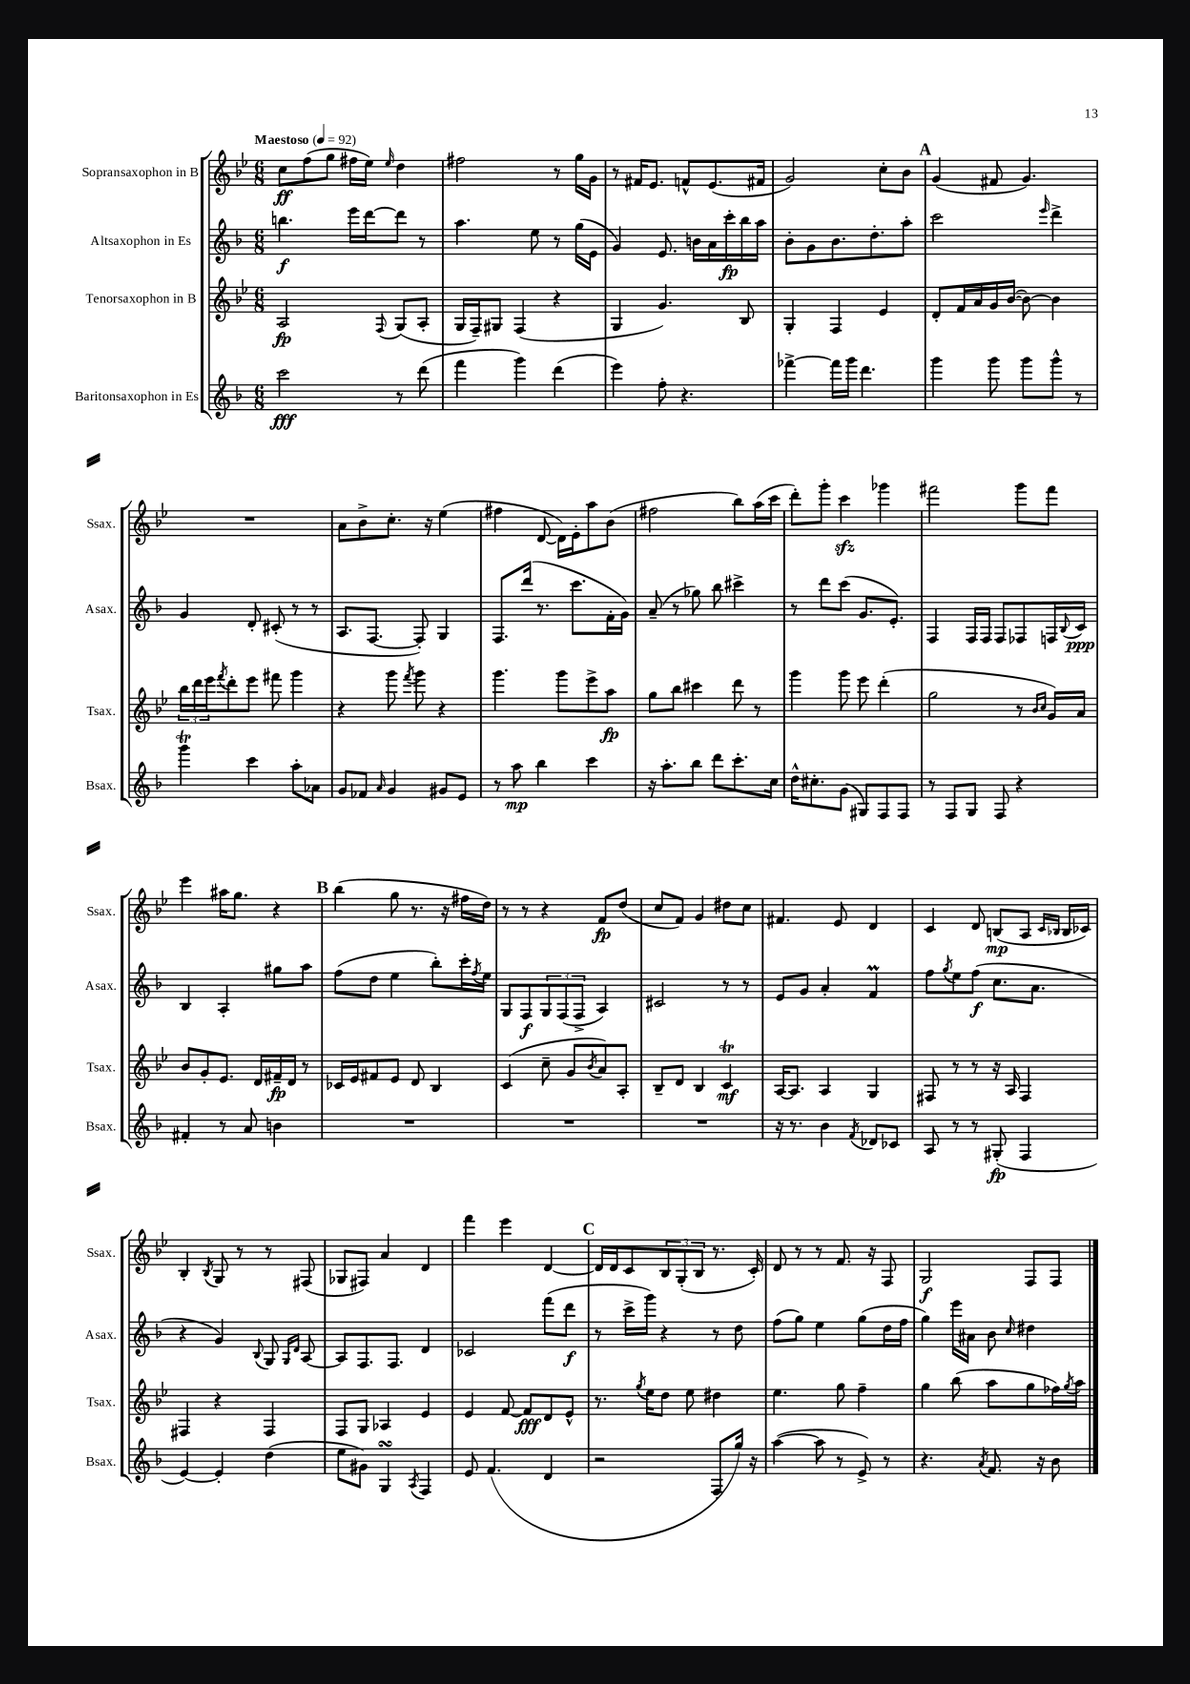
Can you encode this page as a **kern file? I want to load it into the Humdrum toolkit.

**kern	**kern	**kern	**kern
*staff4	*staff3	*staff2	*staff1
*clefG2	*clefG2	*clefG2	*clefG2
*k[b-]	*k[b-e-]	*k[b-]	*k[b-e-]
*M6/8	*M6/8	*M6/8	*M6/8
*MM92	*MM92	*MM92	*MM92
2ccc	2A	4.bb	8cc
.	.	.	(8ff
.	.	.	8gg
.	.	16eee	16ff#
.	.	[16ddd	16ee-)
.	8qqF	.	16qqee-
8r	(8G	8ddd]	4dd
(8ddd	8A'	8r	.
=	=	=	=
4fff	16G	4.aa	2ff#
.	16F~)	.	.
.	8G#	.	.
4ggg)	(4F	.	.
.	.	8ee	.
(4ddd	4r	8r	8r
.	.	(16gg	16gg
.	.	16e	16g
=	=	=	=
4eee)	4G	4g)	8r
.	.	.	16f#
.	.	.	8.e-
8ff'	4.g)	8.e	.
4.r	.	.	8f^^
.	.	16b	.
.	.	16a	(8.e-
.	.	16ccc'	.
.	8B-	16bb-	.
.	.	16aa	16f#
=	=	=	=
[4fff-^	4G'	8b-'	2g)
.	.	8g	.
16fff-]	4F	8.b-	.
16ggg	.	.	.
4.ddd	.	.	.
.	.	8.dd'	.
.	4e-	.	8cc'
.	.	8aa'	8b-
=	=	=	=
4ggg	8d'	2ccc	(4g
.	16f	.	.
.	16a	.	.
8ggg	16g	.	8f#
.	([16b-	.	.
8ggg	8b-_)	.	4.g)
.	.	16qqeee	.
8ggg^^	4b-]	4ddd^	.
8r	.	.	.
=	=	=	=
4ggg	24bb-	4g	2.r
.	24ddd	.	.
.	24eee-	.	.
.	8qfff	.	.
.	8ddd'	.	.
4ccc	8eee-	8d'	.
.	8fff#	(8c#'	.
8aa'	4ggg	8r	.
8a-	.	8r	.
=	=	=	=
8g	4r	8.A	8a
8f-	.	.	8b-^
.	.	[8.F	.
16qqa	.	.	.
4g	8ggg	.	8.cc'
.	8qfff	.	.
.	8ggg	8F'])	.
.	.	.	16r
8g#	4r	4G	(4ee-
8e	.	.	.
=	=	=	=
8r	4.ggg	8.F	4ff#
8aa	.	.	.
.	.	(16ddd	.
4bb-	.	8.r	[8d
.	8ggg	.	16d])
.	.	8.ccc	16e-'
4ccc	8eee-^	.	8aa
.	8aa	16f'	(8b-
.	.	16g)	.
=	=	=	=
16r	8gg	(8a~	2ff#
8.aa'	.	.	.
.	8bb-	8r	.
8bb-	4ccc#	8gg-)	.
8ddd	.	8bb-	.
8.ccc'	8ddd	4ccc#^	8bb-)
.	8r	.	(16aa
16cc	.	.	16ccc
=	=	=	=
16dd^^	4ggg	8r	8ddd')
8.cc#'	.	.	.
.	.	8ddd	8ggg'
(8g	8ggg	(8ccc	4ccc
8G#)	8eee-	8.g	.
8F	(4ddd'	.	4ggg-
.	.	8.e')	.
8F	.	.	.
=	=	=	=
8r	2gg	4F	2fff#
8F	.	.	.
8G	.	16F	.
.	.	16F	.
8F	.	8F	.
4r	8r	8F-	8ggg
.	16qqb-	.	.
.	16qqcc	.	.
.	16g)	16F	8fff#
.	.	8qqB-	.
.	16a	16c	.
=	=	=	=
4f#'	8b-	4B-	4eee-
.	8g'	.	.
8r	8.e-	4A'	16aa#
.	.	.	8.gg
8a	.	.	.
.	16d	.	.
4b	16f#~	8gg#	4r
.	16d	.	.
.	8r	8aa	.
=	=	=	=
2.r	16c-	(8ff	(4bb-
.	16e-	.	.
.	8f#	8dd	.
.	8e-	4ee	8gg
.	8d	.	8.r
.	4B-	8bb-')	.
.	.	.	16r
.	.	16ccc'	16ff#
.	.	8qff	.
.	.	16ee	16dd)
=	=	=	=
2.r	(4c	8G	8r
.	.	8F	8r
.	8cc~	12G	4r
.	.	(12F	.
.	8g	.	.
.	.	12F^	.
.	8qb-	.	.
.	8a)	4A)	8f
.	8A'	.	(8dd
=	=	=	=
2.r	8B-~	2c#	8cc
.	8d	.	8f)
.	4B-	.	4g
.	4c	8r	8dd#
.	.	8r	8cc
=	=	=	=
16r	[16A	8e	4.f#
8.r	8.A]	.	.
.	.	8g	.
4b-	4A	4a'	.
.	.	.	8e-
8qf	.	.	.
8d-	4G	4f	4d
8c-	.	.	.
=	=	=	=
8A	8F#	8ff	4c
.	.	8qgg	.
8r	8r	8ee	.
8r	8r	(8ff	8d
(8G#'	16r	8.cc	(8B
.	16A	.	.
4F	4F#	.	8A
.	.	8.a	.
.	.	.	16qqc
.	.	.	16qqB-
.	.	.	16B-
.	.	.	16c-)
=	=	=	=
[4e)	4F#	4r	4B-'
.	.	.	8qB-
4e']	4r	4g)	8G
.	.	.	8r
.	.	8qqB-	.
(4dd	4F#	8G	8r
.	.	16qqG	.
.	.	16qqd	.
.	.	[8A	(8F#
=	=	=	=
8ee	8F	8A]	8G-
8g#)	8G	8.F	8F#)
4G	4A-	.	4a
.	.	8.F	.
8qA	.	.	.
4F	4e-	4d	4d
=	=	=	=
8e	4e-	2c-	4fff
(4.f	.	.	.
.	[8f	.	4eee-
.	8f]	.	.
4d	8d	(8fff	[4d
.	8e-^^	8ddd	.
=	=	=	=
2r	8.r	8r	16d]
.	.	.	16d
.	.	16ccc^	8c
.	8qgg	.	.
.	16ee-	16ggg)	.
.	8dd	4r	12B-
.	.	.	(12G'
.	8ee-	.	.
.	.	.	12B-
8F'	4dd#	8r	8.r
16gg)	.	8dd	.
16r	.	.	16c')
=	=	=	=
([4aa	4.ee-	(8ff	8d
.	.	8gg)	8r
8aa]	.	4ee	8r
8r	8gg	.	8.f
8e^)	4ff~	(8gg	.
.	.	.	16r
8r	.	16dd	8F
.	.	16ff	.
=	=	=	=
4.r	4gg	4gg)	2G
.	(8bb-	16eee	.
.	.	16a#	.
8qa	.	.	.
8.f	8aa	8b-	.
.	.	16qqcc	.
.	8gg	4dd#	8F
16r	.	.	.
8b-	16ff-)	.	8F
.	8qgg	.	.
.	16aa	.	.
==	==	==	==
*-	*-	*-	*-
